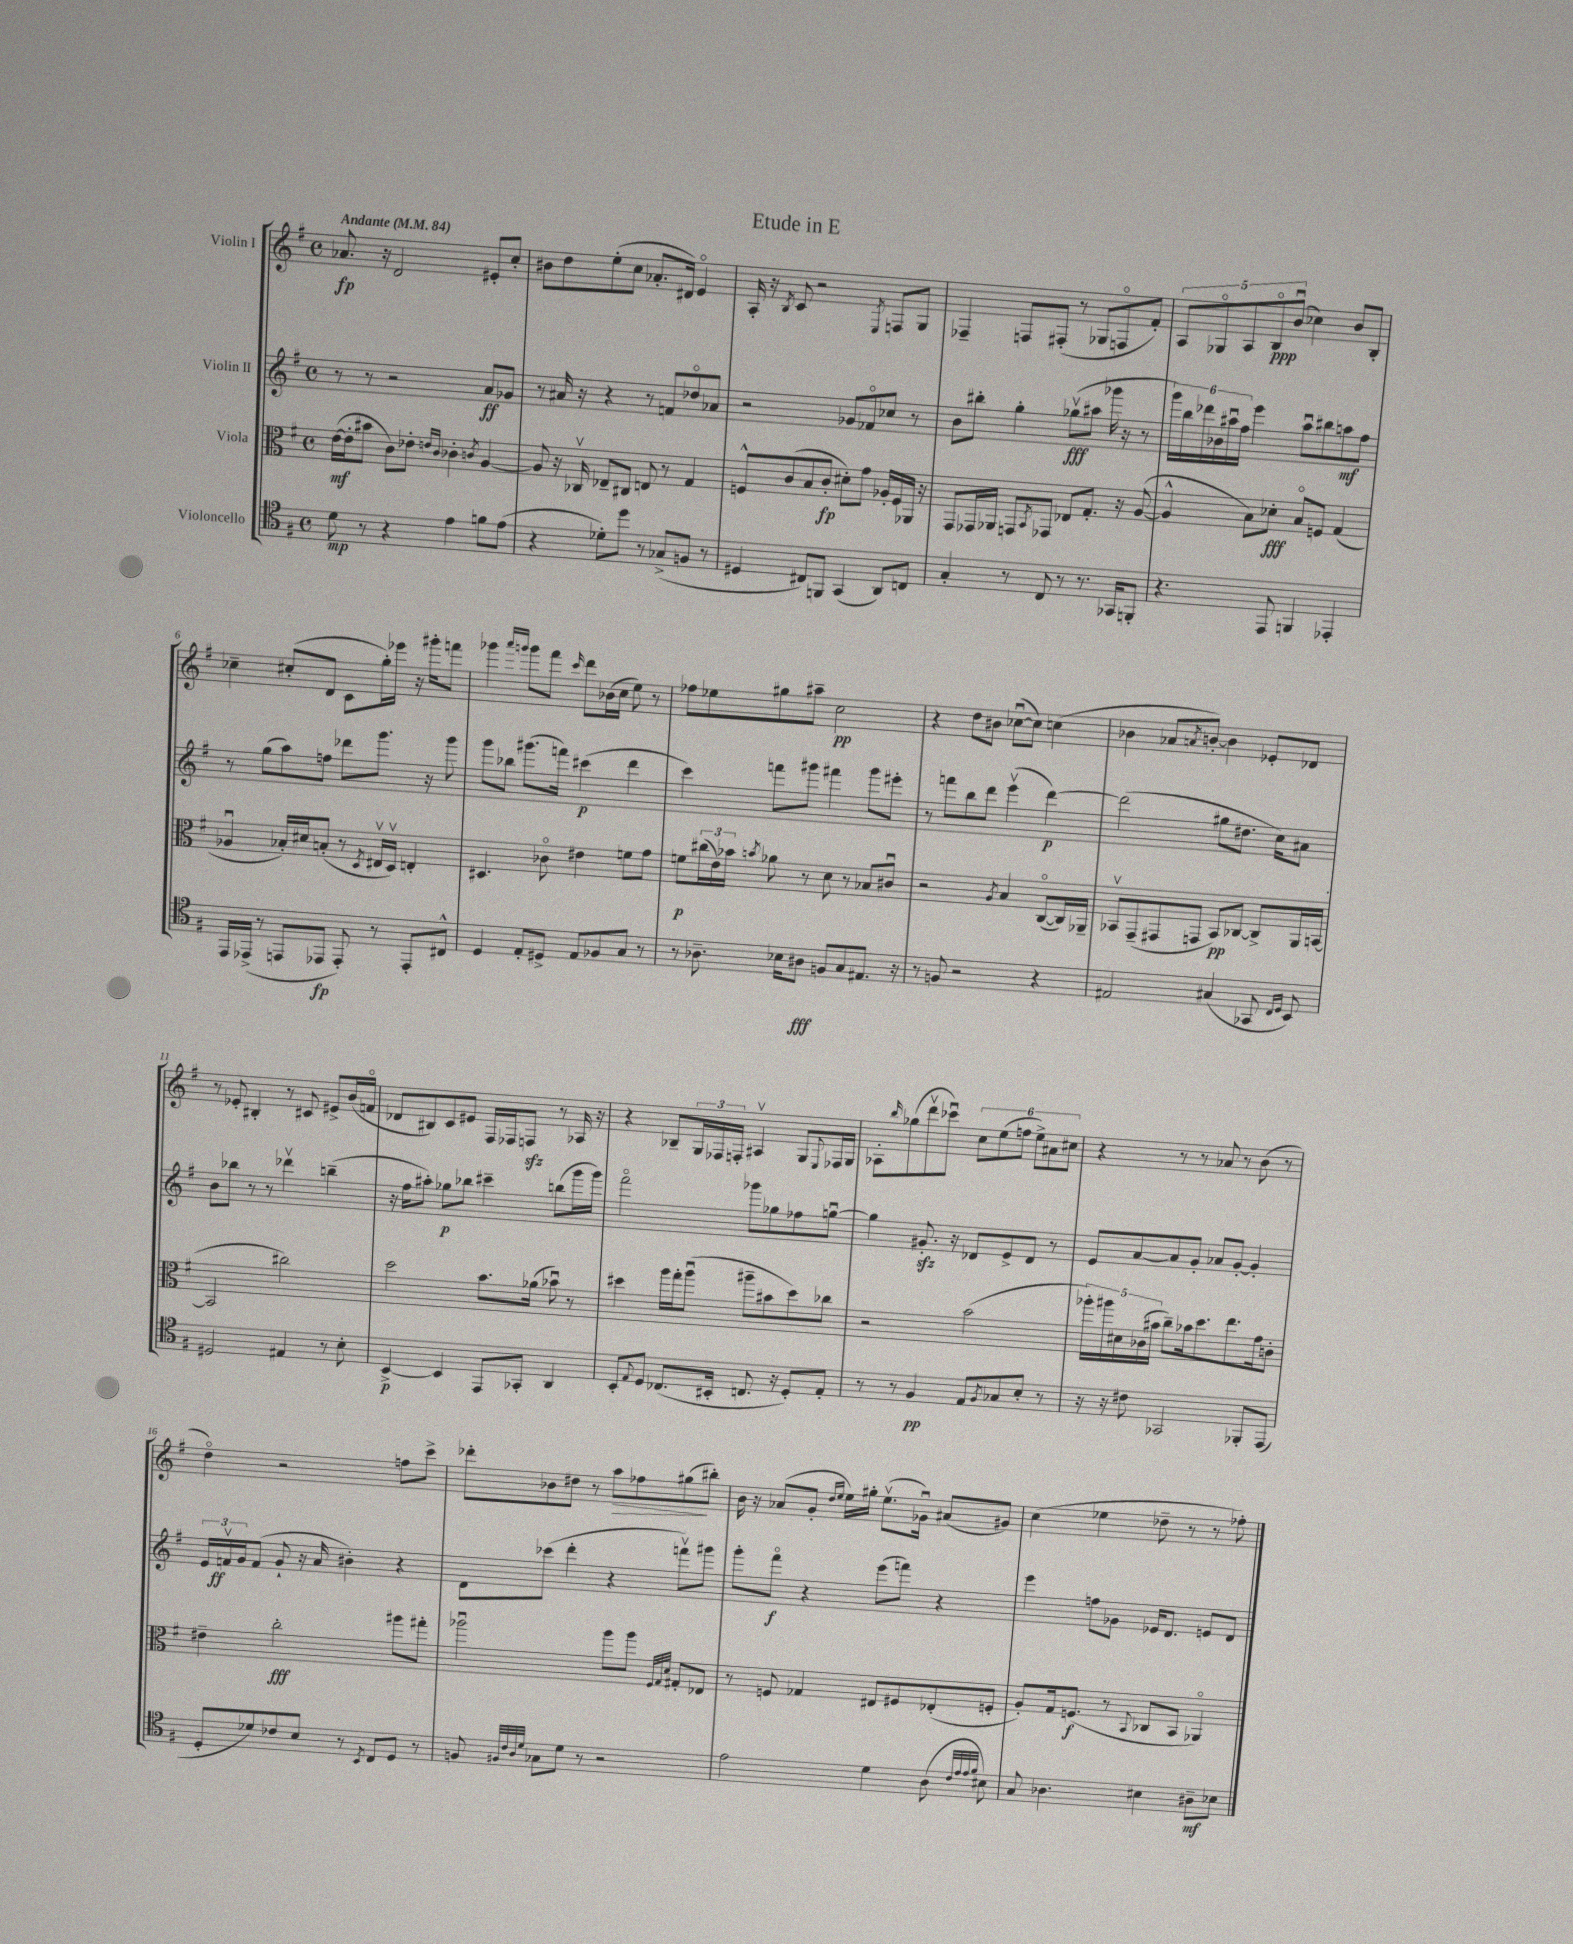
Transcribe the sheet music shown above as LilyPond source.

\header { title = "Etude in E" }
<<
\new StaffGroup <<
\new Staff = "s0" \with { instrumentName = "Violin I" } {
    \clef treble \key g \major \defaultTimeSignature \time 4/4 \tempo "Andante" 4 = 84
    aes'8.\fp r16 d'2 eis'8-. c''8-. |
    bis'8 d''8 e''8-.( c''8 aes'8.-. dis'16) e'4\flageolet |
    a16-. r16 \acciaccatura { b8 } c'8 r2 \acciaccatura { e8 } f8 g8 |
    fes4-- f8 fis8-.( r8 ges8 f8\flageolet fis'8-.) |
    \tuplet 5/4 { a8 ges8\flageolet a8 b8\flageolet\ppp b'8\downbow( } ces''4) b'8 b8-. |
    ces''4-- cis''8-.( d'8 c'8 g''16-.) ees'''16 r16 gis'''16-. f'''8 |
    ges'''4 \grace { a'''16 g'''16 } g'''8 fis'''8 \grace { c'''16 } d'''8 bes'16( c''16 e''8) r8 |
    fes''8 ees''8 gis''8 ais''8-- c''2\pp |
    r4 d''8 bis'8 ces''8~\downbow( ces''8) c''4( |
    bes'4 aes'8 \acciaccatura { a'8 } b'8~-.) b'4 ees'8-. des'8 |
    r8 ees'8-. bis4-. r8 cis'8 eis'8-> b'16( f'16\flageolet |
    des'8 bis8) c'8 eis'8 fis16 fes16 f8\sfz r8 aes16 r16 |
    r4 bes8-- \tuplet 3/2 { g16 fes16 f16-. } ais4\upbow g8 \appoggiatura { e8 } fes16 g16 |
    aes8-. \grace { b''16 } ges''8( d'''8\upbow ces'''8\downbow) \tuplet 6/4 { c''8 e''8( f''8 e''8->) ais'8 cis''8 } |
    r4 r8 r8 aes'8 r8 b'8( r8 |
    d''4\flageolet) r2 f''8 c'''8-> |
    des'''8-. bes'8 dis''8 r8 a''8\> fes''8 gis''8\!( bis''8-.) |
    b'16 r16 aes'8( g'8-. \grace { d''16 e''16 } e''16) gis''16-. e''8.\upbow( ges'16\downbow) ais'8( gis'8) |
    c''4( ees''4 des''8-- r8 r8 fes''8-.) \bar "|." |
}
\new Staff = "s1" \with { instrumentName = "Violin II" } {
    \clef treble \key g \major \defaultTimeSignature \time 4/4
    r8 r8 r2 a'8\ff ges'8 |
    r8 ais'16 r16 r4 r8 f'8 des''8\flageolet aes'8 |
    r2 ges'8 fes'8\flageolet ces''8 r8 |
    b'8 bis''8-. g''4-. ges''8\upbow\fff( ais''8 ges'''16 r16 r8 |
    \tuplet 6/4 { g'''16) b''16 des'''16 bes'16 ais''16\downbow fis''16 } e'''4 ais''8\downbow bis''8 a''8\mf fis''8 |
    r8 g''8( a''8) f''8 des'''8 g'''8. r16 g'''8 |
    g'''8 bes''8 gis'''8.( f'''16) cis'''4\p( d'''4 |
    c'''4) f'''8 gis'''8 fis'''4 gis'''8 eis'''8-. |
    r8 f'''8 b''8 d'''8 e'''4\upbow( d'''4~\p) |
    d'''2( gis''8 dis''8. c''16) ais'8 |
    b'8 bes''8 r8 r8 des'''4\upbow b''4--( |
    r16 fis''16 ais''8-.) ges''8\p bes''8 cis'''4-- b''8( g'''16 g'''16) |
    fis'''2\flageolet ges'''8 ges''8 fes''8 g''8~\downbow |
    g''4 gis'8.-.\sfz r16 des'8 e'8-> des'8 r8 |
    e'8 a'8~ a'8 g'8-. aes'8 g'8~-. g'4-. |
    \tuplet 3/2 { e'16 f'16\upbow\ff g'16 } f'8( g'8-! r16 a'16 bis'4-.) r4 |
    d'8 ces'''8( d'''4-. r4 f'''8\upbow) gis'''8 |
    g'''8-. fis'''8\flageolet\f r4 e'''8( f'''8) r4 |
    e'''4 f''8 ges'8 ees'16 d'8. e'8 d'8 \bar "|." |
}
\new Staff = "s2" \with { instrumentName = "Viola" } {
    \clef alto \key g \major \defaultTimeSignature \time 4/4
    e'16~\mf( e'16-. bis'8 c'8) ees'8-. \grace { e'16 c'16 } ces'4-. \acciaccatura { c'8 } a4~ |
    a8 r16 ces16\upbow ees8-- cis8 e8 r8 g4 |
    f8-^ c'8( b8 c'8-.\fp dis'8-.) g'8 aes16-. f16 aes,16 r16 |
    g,8 ges,16 aes,16 g,8 \acciaccatura { b,8 } ges,8 ees8 g8.-. r16 a8~( |
    a4-^ b8) des'8-.\fff b8\flageolet f8 g4( |
    aes4\downbow bes16-.) dis'16 b8-.( r8 \acciaccatura { d8 } eis16\upbow d16\upbow) e4-. |
    dis4. ces'8\flageolet eis'4 f'8 g'8 |
    f'8\p \tuplet 3/2 { cis''16( e'16) bes'16 } \acciaccatura { b'8 } aes'8 r8 d'8 r8 bes8 cis'8\downbow |
    r2 \acciaccatura { a8 } b4 c8~\flageolet( c16) aes,16-- |
    bes,8\upbow g,8--( gis,8 g,8 bes,8\pp) ces8~ ces8-> a,16 b,16~( |
    b,2 cis''2) |
    d''2 b'8. aes'16( bes'8\downbow) r8 |
    dis''4 a''16 g''16-. a''8\downbow( ais''8-- bis'8 dis''8) ces''8 |
    r2 b'2( |
    \tuplet 5/4 { aes''16-.) ais''16 dis'16 ces'16( bis'16 } c''8--) bes'16 d''8. e''8. g'16 c'8-. |
    eis'4-- c''2-.\fff ais''8 gis''8-. |
    aes''2\downbow aes''8 aes''8 \grace { fis32 g32 d'32 } gis8-. ees8 |
    r8 f8 ges4 eis8 fis8 ees8-.( f8-. |
    a8-.) g16 f8.\f( r8 \appoggiatura { b,8 } ces8 b,8 aes,4\flageolet) \bar "|." |
}
\new Staff = "s3" \with { instrumentName = "Violoncello" } {
    \clef tenor \key g \major \defaultTimeSignature \time 4/4
    d'8\mp r8 r4 e'4 f'8 e'8( |
    r4 des'8-.) d''8 r8 ges8->( f8 r8 |
    dis4 cis8) f,8 g,4( a,8) c8 |
    g4-. r8 c8 r8 r8. ges,16 f,8-. |
    r4. e,8 f,4 ees,4-. |
    e,16 ees,16->( r8 e,8 ees,8\fp ees,8-.) r8 ees,8-. cis8-^ |
    d4 e8-. dis8-> e8 fes8 g8 r8 |
    r8 aes8.-- bes16 ais8\fff f8 g8 eis8. r16 |
    r8 f8 r2 r4 |
    eis2 gis4( ges,8 \grace { c16 d16 } b,8) |
    dis2 eis4 r8 b8-. |
    b,4~->\p b,4 e,8 ges,8-. a,4 |
    b,8-. \appoggiatura { e8 } d8 ces8.( bis,16-. c8. r16 d8-.) e8-. |
    r8 r8 fis4\pp e8 \acciaccatura { fis8 } ges8 b8-. r8 |
    r16 r16 cis'8 ges,2 fes,8-. e,8( |
    d8-. des'8) ces'8 b8 r8 \acciaccatura { b,8 } c8 d8 r8 |
    f8 \grace { fis32 c'32 a32 d'32 } ges8 d'8 r8 r2 |
    e'2 d'4 a8( \grace { c'32 e'32 e'32 fis'32 } bis8) |
    g8 aes4. bis4 ais8--\mf bes8 \bar "|." |
}
>>
>>
